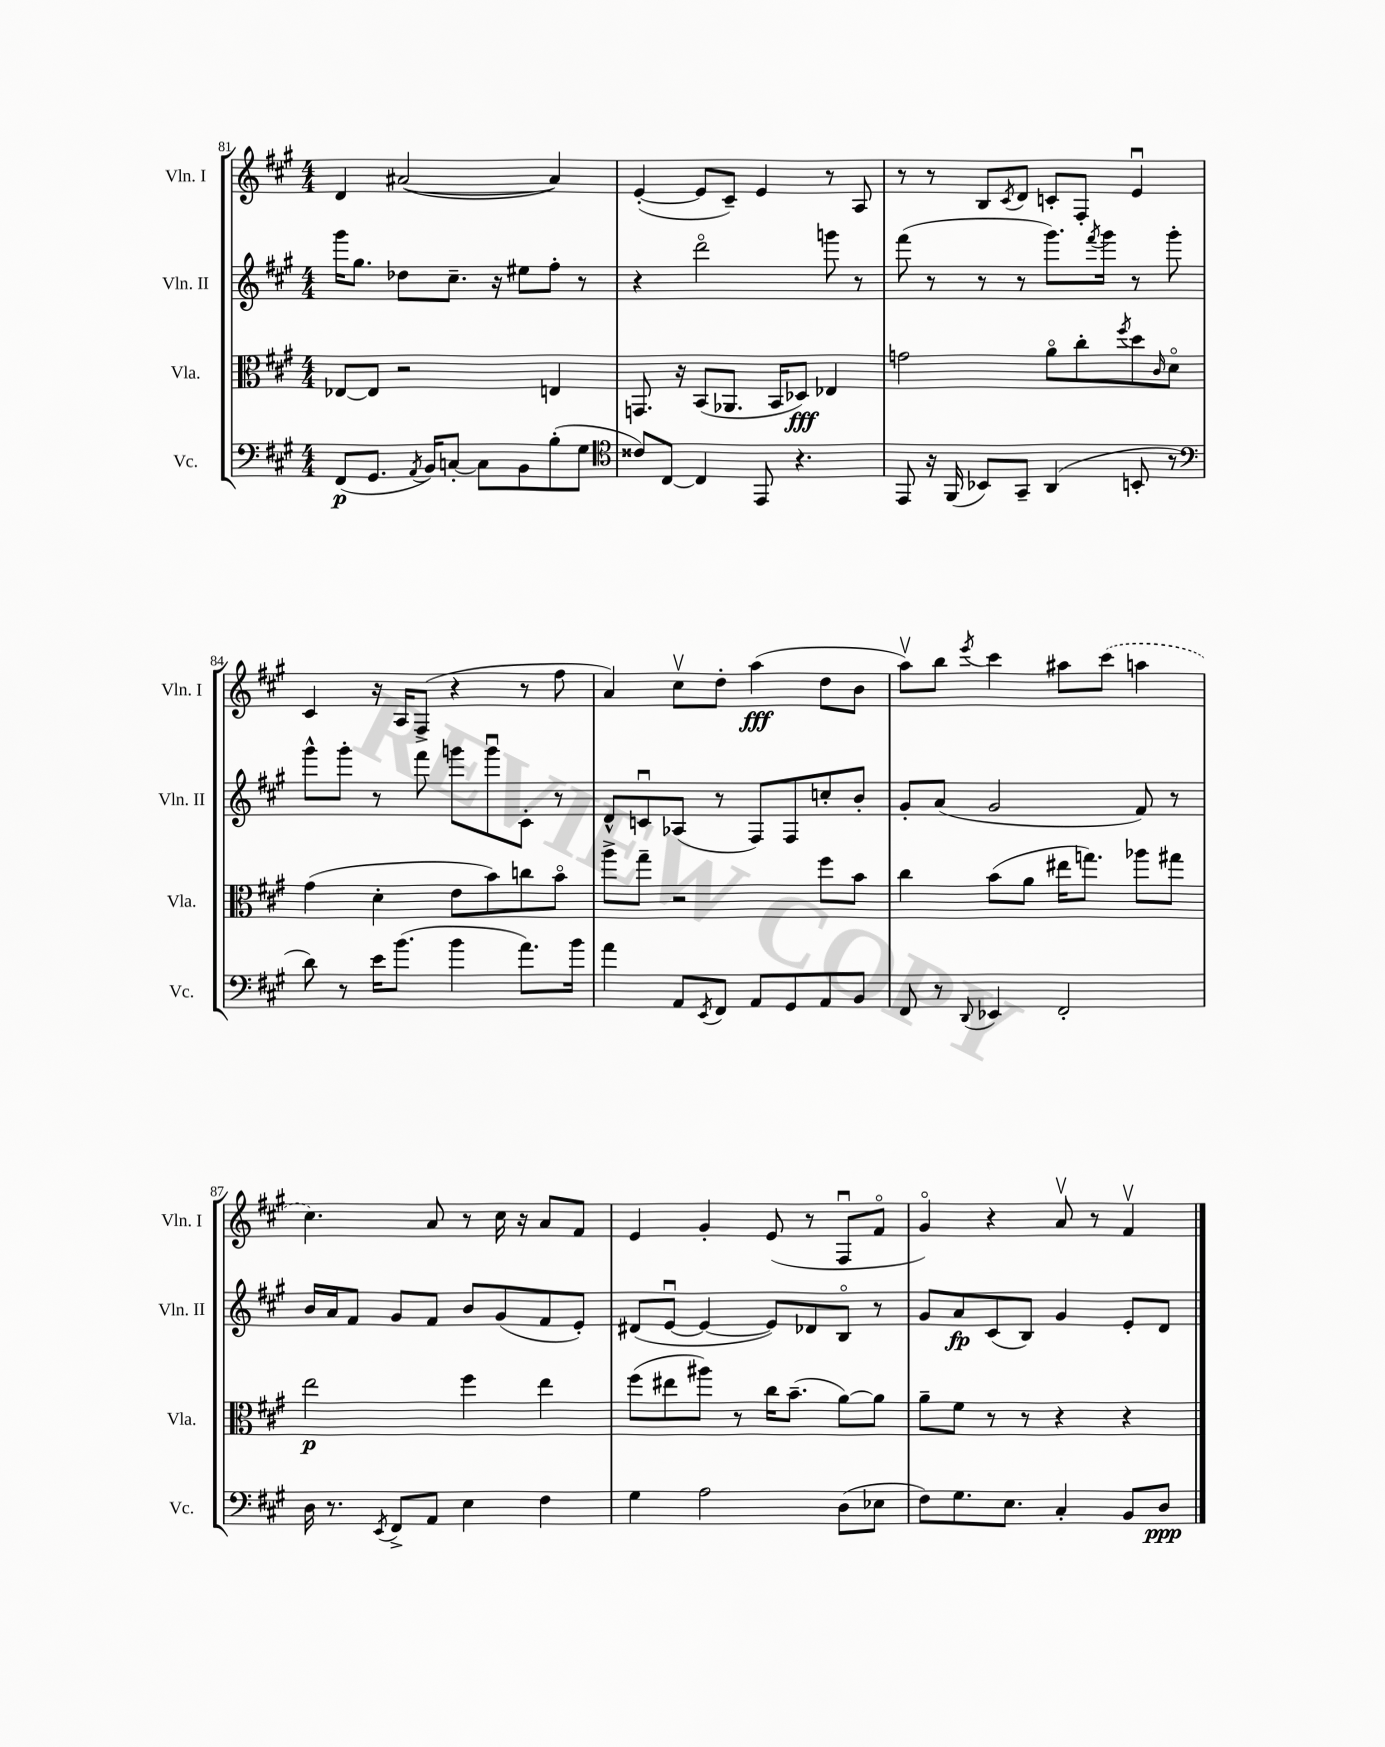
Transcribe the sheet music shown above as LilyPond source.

<<
\new StaffGroup <<
\new Staff = "s0" \with { instrumentName = "Vln. I" shortInstrumentName = "Vln. I" } {
    \clef treble \key a \major \numericTimeSignature \time 4/4
    d'4 ais'2~( ais'4) |
    e'4~-.( e'8 cis'8--) e'4 r8 a8 |
    r8 r8 b8 \acciaccatura { cis'8 } d'8 c'8-. fis8-. e'4\downbow |
    cis'4 r16 a16 fis8->( r4 r8 fis''8 |
    a'4) cis''8\upbow d''8-. a''4\fff( d''8 b'8 |
    a''8\upbow) b''8 \acciaccatura { e'''8 } cis'''4 ais''8 \once \slurDashed cis'''8( a''4 |
    cis''4.) a'8 r8 cis''16 r16 a'8 fis'8 |
    e'4 gis'4-. e'8( r8 fis8\downbow fis'8\flageolet |
    gis'4\flageolet) r4 a'8\upbow r8 fis'4\upbow \bar "|." |
}
\new Staff = "s1" \with { instrumentName = "Vln. II" shortInstrumentName = "Vln. II" } {
    \clef treble \key a \major \numericTimeSignature \time 4/4
    gis'''16 gis''8. des''8 cis''8.-- r16 eis''8 fis''8-. r8 |
    r4 d'''2\flageolet g'''8 r8 |
    fis'''8( r8 r8 r8 gis'''8.) \acciaccatura { fis'''8 } gis'''16 r8 gis'''8-. |
    gis'''8-^ gis'''8-. r8 fis'''8 g'''8 g'''8\downbow cis'8-. r8 |
    d'8-^ c'8\downbow aes8( r8 fis8) fis8 c''8-. b'8-. |
    gis'8-. a'8( gis'2 fis'8) r8 |
    b'16 a'16 fis'8 gis'8 fis'8 b'8 gis'8( fis'8 e'8-.) |
    dis'8( e'8~\downbow e'4~ e'8) des'8 b8\flageolet r8 |
    gis'8 a'8\fp cis'8( b8) gis'4 e'8-. d'8 \bar "|." |
}
\new Staff = "s2" \with { instrumentName = "Vla." shortInstrumentName = "Vla." } {
    \clef alto \key a \major \numericTimeSignature \time 4/4
    ees8~ ees8 r2 e4 |
    g,8. r16 b,8( aes,8. b,16 des8\fff) ees4 |
    g'2 a'8\flageolet cis''8-. \acciaccatura { fis''8 } d''8 \grace { cis'16 } d'8\flageolet |
    gis'4( d'4-. e'8 b'8) c''8 b'8\flageolet |
    a''8-> gis''8-- r2 fis''8 b'8 |
    cis''4 b'8( a'8 eis''16 g''8.) aes''8 gis''8 |
    e''2\p fis''4 e''4 |
    fis''8( eis''8 ais''8) r8 cis''16 b'8.--( a'8~) a'8 |
    a'8-- fis'8 r8 r8 r4 r4 \bar "|." |
}
\new Staff = "s3" \with { instrumentName = "Vc." shortInstrumentName = "Vc." } {
    \clef bass \key a \major \numericTimeSignature \time 4/4
    fis,8\p( gis,8. \acciaccatura { a,8 } b,16) c8~-. c8 b,8 b8-.( gis8 |
    \clef tenor cisis'8) cis8~ cis4 e,8 r4. |
    e,8 r16 fis,16( bes,8) gis,8-- a,4( b,8-. r8 |
    \clef bass d'8) r8 e'16 b'8.( b'4 a'8.) b'16 |
    a'4 a,8 \acciaccatura { e,8 } fis,8 a,8 gis,8 a,8 b,8 |
    fis,8 r8 \appoggiatura { d,8 } ees,4 fis,2-. |
    d16 r8. \acciaccatura { e,8 } fis,8-> a,8 e4 fis4 |
    gis4 a2 d8( ees8 |
    fis8) gis8. e8. cis4-. b,8 d8\ppp \bar "|." |
}
>>
>>
\layout { \context { \Score currentBarNumber = #81 } }
